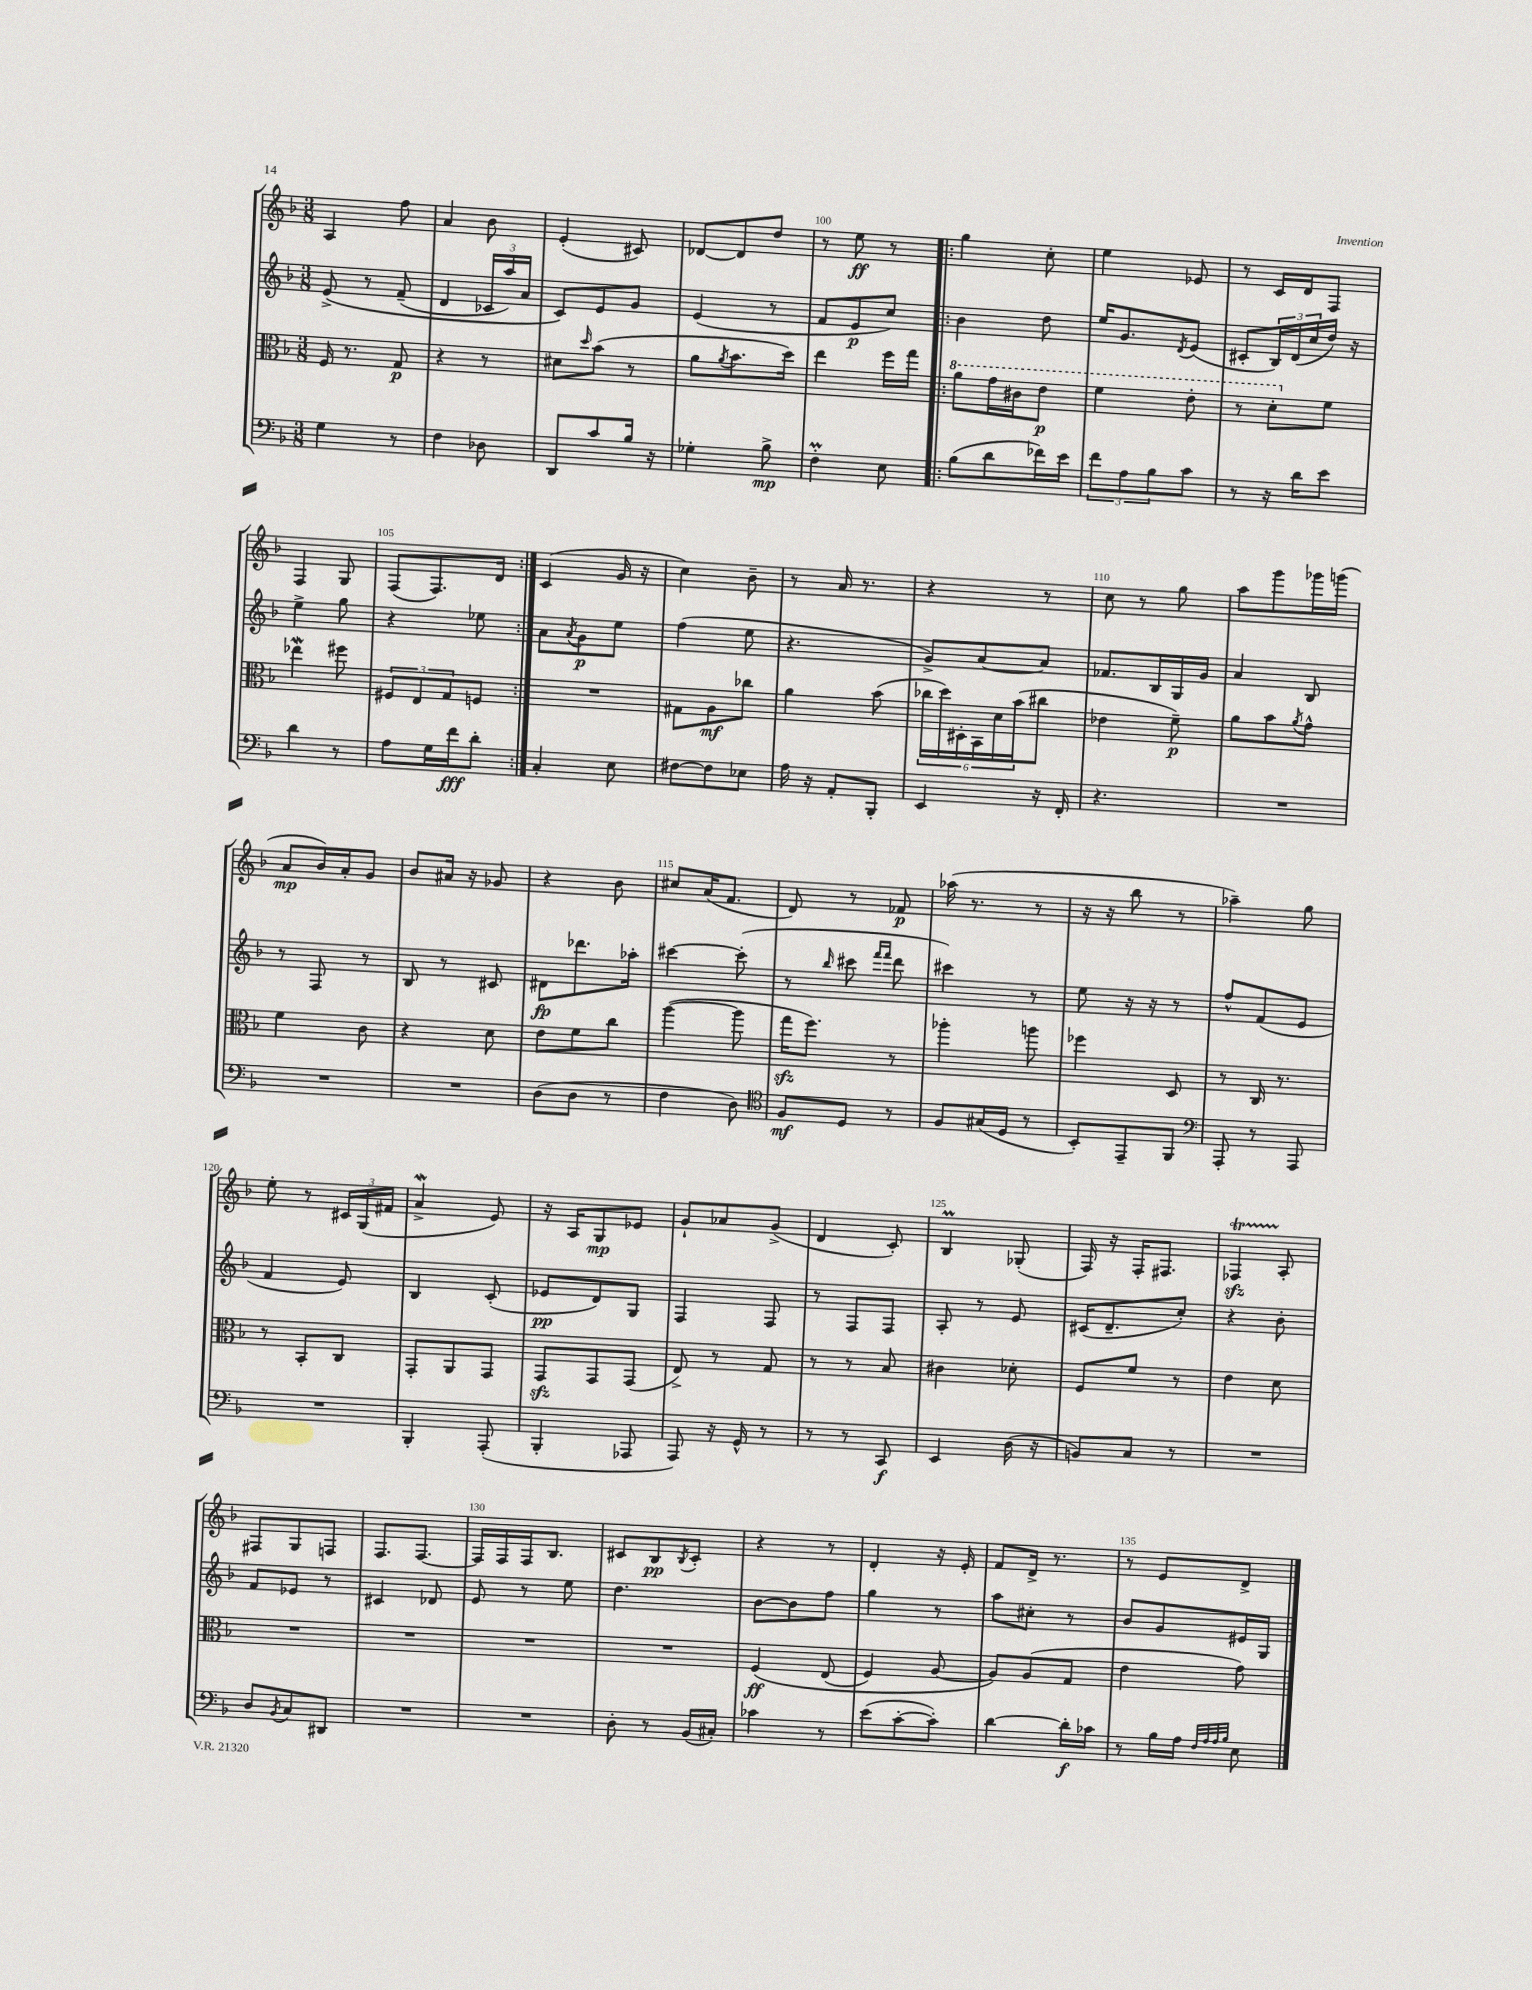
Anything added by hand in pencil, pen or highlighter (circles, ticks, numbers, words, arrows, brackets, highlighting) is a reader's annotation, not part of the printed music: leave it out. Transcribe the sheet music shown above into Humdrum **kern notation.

**kern	**kern	**kern	**kern
*staff4	*staff3	*staff2	*staff1
*clefF4	*clefC3	*clefG2	*clefG2
*k[b-]	*k[b-]	*k[b-]	*k[b-]
*M3/8	*M3/8	*M3/8	*M3/8
4G\	16F/	&(8e^/	4A/
.	8.r	.	.
.	.	8r	.
8r	8G/	(8f~/	8ff\
=	=	=	=
4F\	4r	4d/	4a/
8D-\	8r	24c-/LL	8b-\
.	.	24aa/)	.
.	.	24a/JJ	.
=	=	=	=
8DD/L	8d#\L	8c/L&)	(4e'/
.	16qqdd/	.	.
8c/	(8b-\J	8e/	.
16B-/Jk	8r	8g/J	8c#/)
16r	.	.	.
=	=	=	=
4G-'\	8a\L	(4e/	[8d-/L
.	8qa/	.	.
.	8.b-\	.	8d-/]
8B-^\	.	8r	8dd/J
.	16dd\Jk)	.	.
=	=	=	=
4F'\	4ee\	8f/L	8r
.	.	8e/	8ee\
8E\	16ff\LL	8cc/J)	8r
.	16gg\JJ	.	.
=!|:	=!|:	=!|:	=!|:
(8B-\L	8aa\L	4b-\	4gg\
8d\	16gg\L	.	.
.	16cc#\J	.	.
16f-\L)	8ee\J	8dd\	8cc'\
16e\JJ	.	.	.
=	=	=	=
12f\L	4ff\	16ee/LK	4ee\
.	.	8.g/	.
12A\	.	.	.
12B-\	.	.	.
.	.	8qd/	.
8c\J	8ee'\	(8e/J	8e-/
=	=	=	=
8r	8r	8c#'/L	8r
16r	8dd'\L	24B-/L)	16c/LL
.	.	(24d/	.
16d\LK	.	.	16d/J
.	.	24cc/	.
8e\J	8f\J	16dd/JJ)	8F/J
.	.	16r	.
=	=	=	=
4d\	4ee-\	4ee^\	4F/
8r	8ff#\	8gg\	8G/
=	=	=	=
8A\L	12F#/L	4r	(8F/L
.	12E/	.	.
16G\L	.	.	8.F/)
.	12G/	.	.
16f\J	.	.	.
8d'\J	8F/J	8ee-\	.
.	.	.	16d/Jk
=:|!	=:|!	=:|!	=:|!
4C'/	4.r	8a\L	(4c/
.	.	8qa/	.
.	.	8g\	.
8E\	.	8ee\J	16g/
.	.	.	16r
=	=	=	=
[8F#\L	8G#\L	(4ff\	4cc\)
8F#\]	8A\	.	.
8E-\J	8cc-\J	8ee\	8b-~\
=	=	=	=
16A\	4a\	4.r	8r
16r	.	.	.
8AA'/L	.	.	16a/
.	.	.	8.r
8BBB-'/J	(8b-\	.	.
=	=	=	=
4EE/	24cc-\LL	8g^/L)	4r
.	24dd\)	.	.
.	24D#'\	.	.
.	24BB-\	[8a/	.
.	24d\	.	.
.	(24b-\J	.	.
16r	8cc#\J	8a/]J	8r
16FF'/	.	.	.
=	=	=	=
4.r	4e-\	8.f-/L	8cc\
.	.	.	8r
.	.	16B-/L	.
.	8f~\)	16G/	8gg\
.	.	16g/JJ	.
=	=	=	=
4.r	8a\L	4a/	8aa\L
.	8b-\	.	8ggg\
.	8qa/	.	.
.	8g^^\J	8B-/	16ggg-\L
.	.	.	(16ggg\JJ
=	=	=	=
4.r	4f\	8r	8a/L
.	.	8F/	16b-/L)
.	.	.	16a'/J
.	8c\	8r	8g/J
=	=	=	=
4.r	4r	8B-/	8b-/L
.	.	8r	16a#/Jk
.	.	.	16r
.	8d\	8c#/	8g-/
=	=	=	=
(8D\L	8e\L	8d#\L	4r
8D\J	8f\	8.ddd-\	.
8r	8cc\J	.	8b-\
.	.	16aa-'\Jk	.
=	=	=	=
4F\	([4aa\	[4ccc#\	8cc#/L
.	.	.	(16a/K
.	.	.	8.f/J
8D\)	8aa\]	(8ccc#'\]	.
=	=	=	=
*clefC4	*	*	*
8F/L	16gg\LK	8r	8d/)
.	8.ff\J)	.	.
.	.	16qqbb-/	.
8D/J	.	8ccc#\	8r
.	.	16qqfff/LL	.
.	.	16qqfff/JJ	.
8r	8r	8ddd\	8f-/
=	=	=	=
8F/L	4aa-'\	4ccc#\)	(16aa-\
.	.	.	8.r
(16G#/L	.	.	.
16D/JJ	.	.	.
8r	8aa\	8r	8r
=	=	=	=
8BB-'/L)	4ff-\	8ee\	16r
.	.	.	16r
8EE~/	.	16r	8bb-\
.	.	16r	.
8FF/J	8D/	8r	8r
=	=	=	=
*clefF4	*	*	*
8AAA'/	8r	8ff^^/L	4aa-~\)
8r	16C/	(8f/	.
.	8.r	.	.
8AAA/	.	8e/J	8gg\
=	=	=	=
4.r	8r	4f/	8ee'\
.	8BB-'/L	.	8r
.	8C/J	8e/)	24c#/LL
.	.	.	(24G/
.	.	.	24f#/JJ
=	=	=	=
4BBB-'/	8GG'/L	4B-/	4a^/
.	8AA/	.	.
(8AAA'/	8GG/J	(8c'/	8e/)
=	=	=	=
4BBB-'/	8GG/L	8e-/L	16r
.	.	.	16A/LK
.	8GG/	8d/)	8G/
8AAA-/	(8GG/J	8G/J	8e-/J
=	=	=	=
8AAA/)	8E^/)	4F/	8g`/L
16r	8r	.	8a-/
16GG^^/	.	.	.
8r	8G/	8F/	(8g^/J
=	=	=	=
8r	8r	8r	4d/
8r	8r	8F/L	.
8CC/	8B-/	8F/J	8c'/)
=	=	=	=
4EE/	4c#\	8A'/	4B-/
.	.	8r	.
(16D\	8d-'\	8e/	(8G-'/
16r	.	.	.
=	=	=	=
8BB/L)	8F/L	(16c#/LK	16F/)
.	.	8.d~/	16r
8C/J	8f/J	.	16F'/LK
.	.	.	8.F#/J
8r	8r	8cc'/J)	.
=	=	=	=
4.r	4e\	4r	4F-/
.	8d\	8b-'\	8A'/
=	=	=	=
8D/L	4.r	8f/L	8F#/L
8qBB-/	.	.	.
8C/	.	8e-/J	8G/
8DD#/J	.	8r	8F/J
=	=	=	=
4.r	4.r	4c#/	8.F/L
.	.	.	[8.F/J
.	.	8d-/	.
=	=	=	=
4.r	4.r	8e/	16F/]LL
.	.	.	16F/
.	.	8r	16F/J
.	.	.	8.B-/J
.	.	8ee\	.
=	=	=	=
8D'\	4.r	4.dd\	8c#/L
8r	.	.	8B-/
.	.	.	8qB-/
(16BB-/LL	.	.	8c#'/J
16C#'/JJ)	.	.	.
=	=	=	=
4c-\	&(4F/	[8b-\L	4r
.	.	8b-\]	.
8r	(8E/	8ff\J	8r
=	=	=	=
(8e\L	4F/)	4gg\	4d'/
[8c'\	.	.	.
8c'\]J)	[8A/	8r	16r
.	.	.	16e'/
=	=	=	=
[4d\	8A/]L&)	8aa\L	8f/L
.	(8A/	8cc#'\J	16d^/Jk
.	.	.	8.r
16d'\]LL	8G/J	8r	.
16c-\JJ	.	.	.
=	=	=	=
8r	4e\	8b-/L	8r
16B-\LL	.	8g/	8e/L
16A\JJ	.	.	.
32qqF/LLL	.	.	.
32qqA/	.	.	.
32qqA/	.	.	.
32qqB-/JJJ	.	.	.
8E\	8g\)	16e#/L	8d^/J
.	.	16G/JJ	.
==	==	==	==
*-	*-	*-	*-
